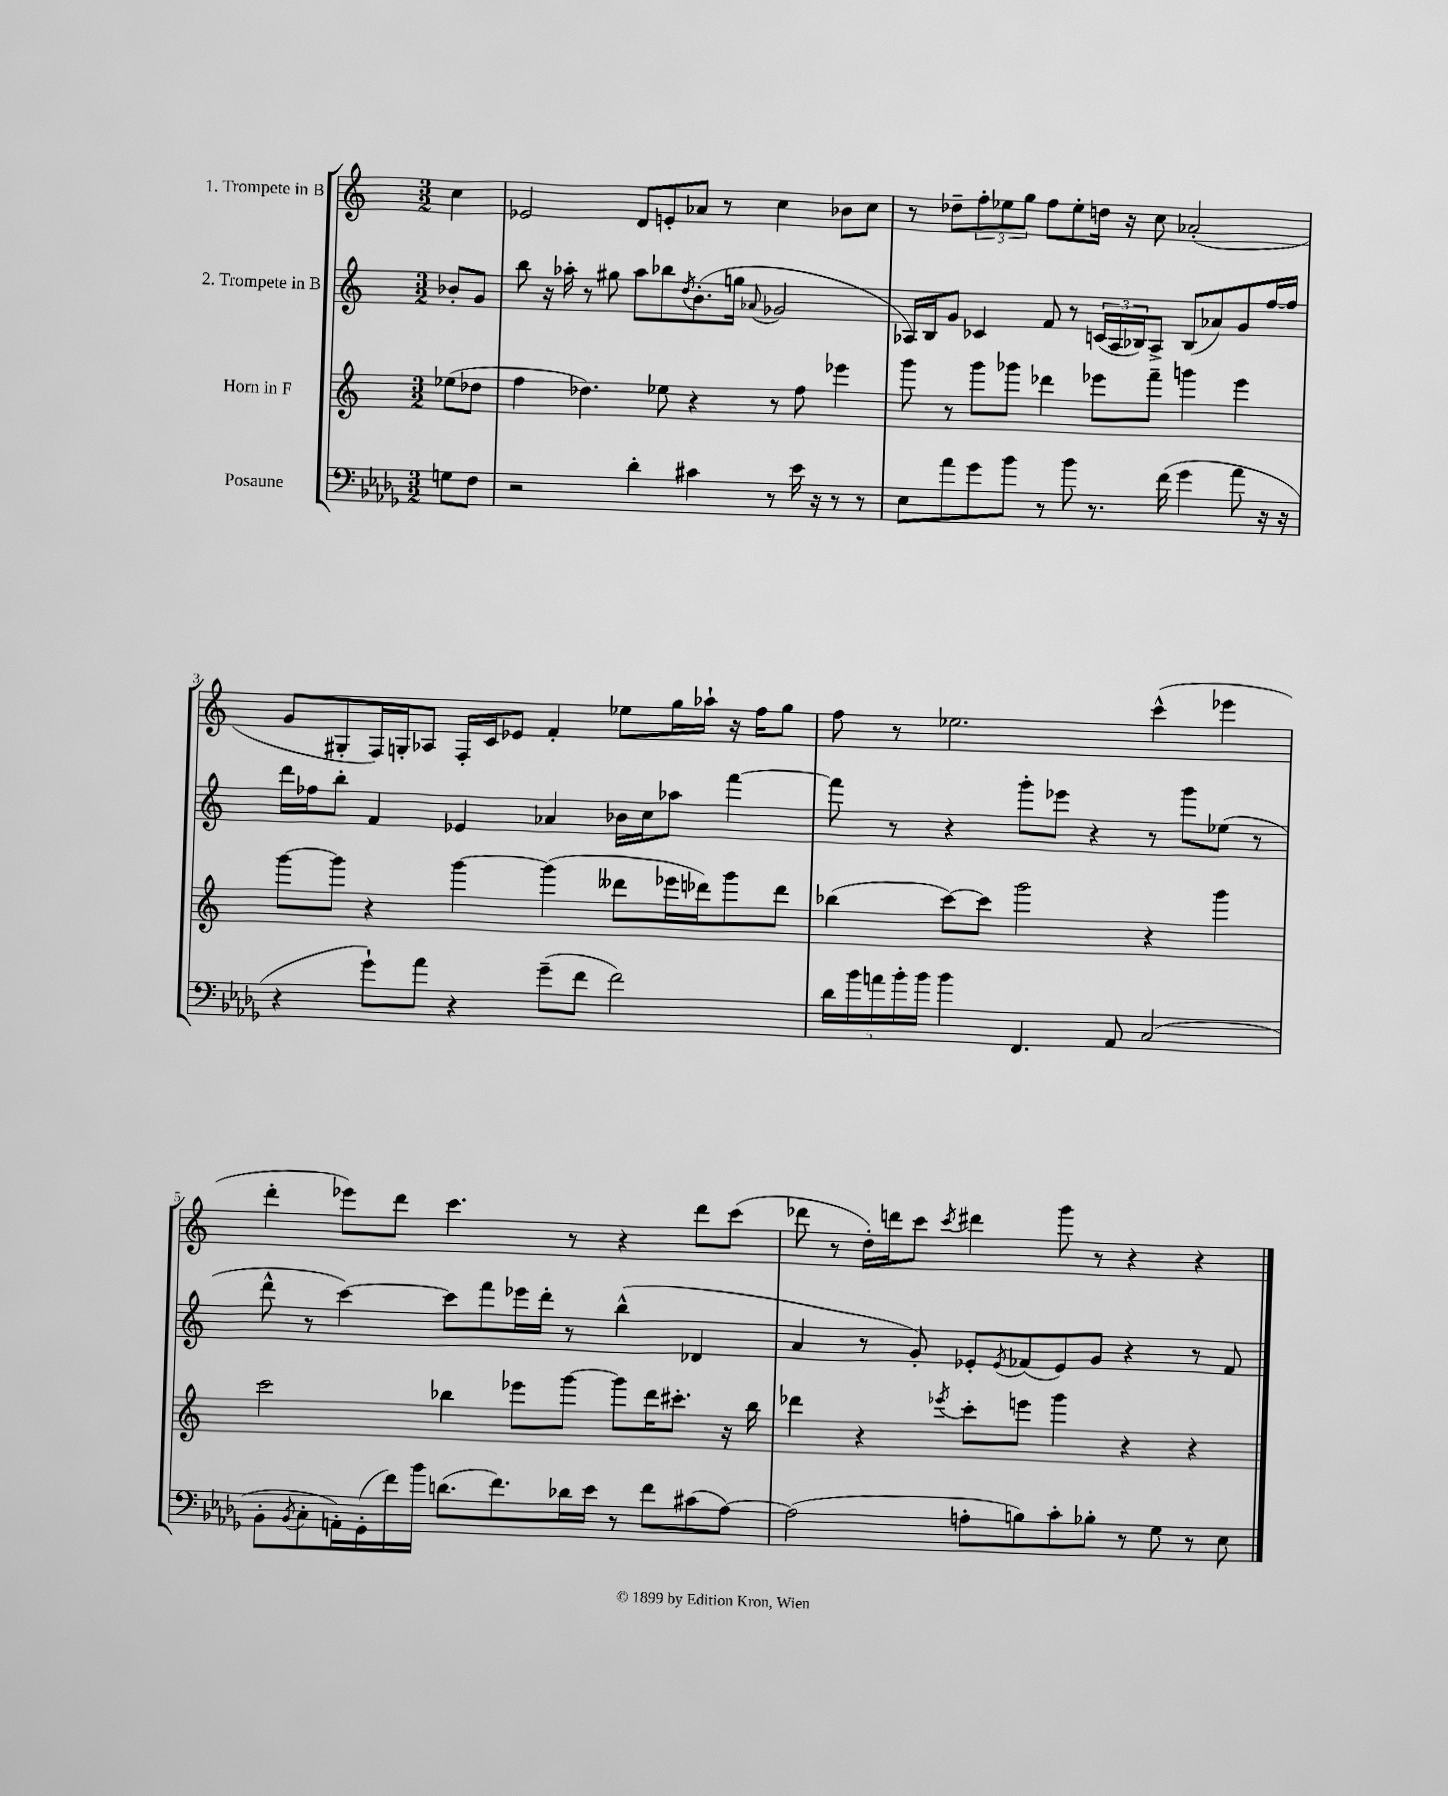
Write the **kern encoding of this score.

**kern	**kern	**kern	**kern
*part4	*part3	*part2	*part1
*staff4	*staff3	*staff2	*staff1
*I"Posaune	*I"Horn in F	*I"2. Trompete in B	*I"1. Trompete in B
*clefF4	*clefG2	*clefG2	*clefG2
*k[b-e-a-d-g-]	*k[]	*k[]	*k[]
*M3/2	*M3/2	*M3/2	*M3/2
=	=	=	=
8Gn\L	(8ee-X\L	8b-X'/L	4cc\
8F\J	8dd-X\J	8g/J	.
=1	=1	=1	=1
2r	4ff\	8bb\	2e-X/
.	.	16r	.
.	.	16aa-X'\	.
.	4.dd-X\)	8r	.
.	.	8gg#X\	.
4d-'\	.	8aa-\L	8d/L
.	8ee-X\	8bb-X\	8en'/
.	.	8qdd/	.
4c#X\	4r	(8.b'\	8a-X/J
.	.	.	8r
.	.	16ggn\Jk	.
.	.	8qqa-X/	.
8r	8r	2g-X/	4cc\
16e-\	8ff\	.	.
16r	.	.	.
8r	4eee-X\	.	8b-X\L
8r	.	.	8cc\J
=2	=2	=2	=2
8E-\L	8ggg\	16A-X/LL)	8r
.	.	16B/J	.
8a-\	8r	8g/J	8dd-X~\L
8g-\	8ggg\L	4c-X/	12ff'\
.	.	.	12ee-X\
8b-\J	8ggg-X\J	.	.
.	.	.	12gg\J
8r	4ddd-X\	8f/	8ff\L
8b-\	.	8r	8ee-'\
8.r	8eee-X\L	(24cn/LL	16ddn\Jk
.	.	24A-/	.
.	.	.	16r
.	.	24B-X/J)	.
.	8fff~\J	8A-^/J	8cc\
(16f\	.	.	.
4g-\	4gggn\	(8B-/L	(2a-X'/
.	.	8a-X/)	.
8a-\	4eee-\	8g/	.
16r	.	[16ff/L	.
16r	.	16ff/JJ]	.
!!LO:LB:g=z
=3	=3	=3	=3
4r	[8ggg\L	16ddd\LL	8g/L
.	.	16ff-X\J	.
.	8ggg\J]	8bb'\J	8G#X'/
8g-`\L)	4r	4f/	16F/L)
.	.	.	16Gn'/J
8a-\J	.	.	8A-X/J
4r	[4ggg\	4e-X/	16F'/LL
.	.	.	16c/J
.	.	.	8e-X/J
(8g-~\L	(4ggg\]	4a-X/	4f'/
8f\J	.	.	.
2f\)	8ddd--X\L	16b-X\LL	8ee-X\L
.	.	16cc\J	.
.	16eee-X\L	8aa-X\J	16gg\L
.	16ddd-X\J)	.	16aa-X`\JJ
.	8ggg\	[4fff\	16r
.	.	.	16ff\KL
.	8ddd-\J	.	8gg\J
=4	=4	=4	=4
20d-\LL	(4bb-X\	8fff\]	8ff\
20b-\	.	.	.
20an\	.	.	.
.	.	8r	8r
20b-'\	.	.	.
20b-\JJ	.	.	.
4b-\	[8ccc\L)	4r	2.ee-X\
.	8ccc\J]	.	.
4.FF/	2ggg\	8ggg'\L	.
.	.	8eee-X\J	.
.	.	4r	.
8AA-/	.	.	.
(2C/	4r	8r	(4ccc^^\
.	.	8ggg\L	.
.	4ggg\	(8ee-X\J	4eee-X\
.	.	8r	.
!!LO:LB:g=z
=5	=5	=5	=5
8BB-'\L	2ccc\	8ddd^^\	4ddd'\
8qBB-/	.	.	.
8C'\	.	8r	.
16AAn'\L)	.	[4ccc\)	8eee-X\L)
(16GG-'\	.	.	.
16f\)	.	.	8ddd\J
16b-\JJ	.	.	.
(8.dn\L	4bb-X\	8ccc\L]	4.ccc\
.	.	8fff\	.
8.f\)	.	.	.
.	8eee-X\L	16eee-X\L	.
.	.	16ddd'\JJ	.
16d-X\L	[8ggg\J	8r	8r
16e-\JJ	.	.	.
8r	8ggg\L]	(4bb^^\	4r
8f\L	16ddd\K	.	.
.	8.ccc#X'\J	.	.
(8c#X\	.	4d-X/	8ddd\L
[8A-\J)	16r	.	(8ccc\J
.	16bb-\	.	.
=6	=6	=6	=6
(2A-\]	4ddd-X\	4a/	8ddd-X\
.	.	.	8r
.	4r	8r	16dd'\LL)
.	.	.	16dddn\J
.	.	8g'/)	8ccc\J
.	8qeee-X/	.	8qccc/
8An'\L	8ccc'\L	8e-X'/L	4ddd#X\
.	.	8qe-/	.
8Bn\)	8eeen\J	(8f-X/	.
8c'\	4ggg\	8e-/)	8ggg\
8B-X'\J	.	8g/J	8r
8r	4r	4r	4r
8G-\	.	.	.
8r	4r	8r	4r
8E-\	.	8f-/	.
==	==	==	==
*-	*-	*-	*-
